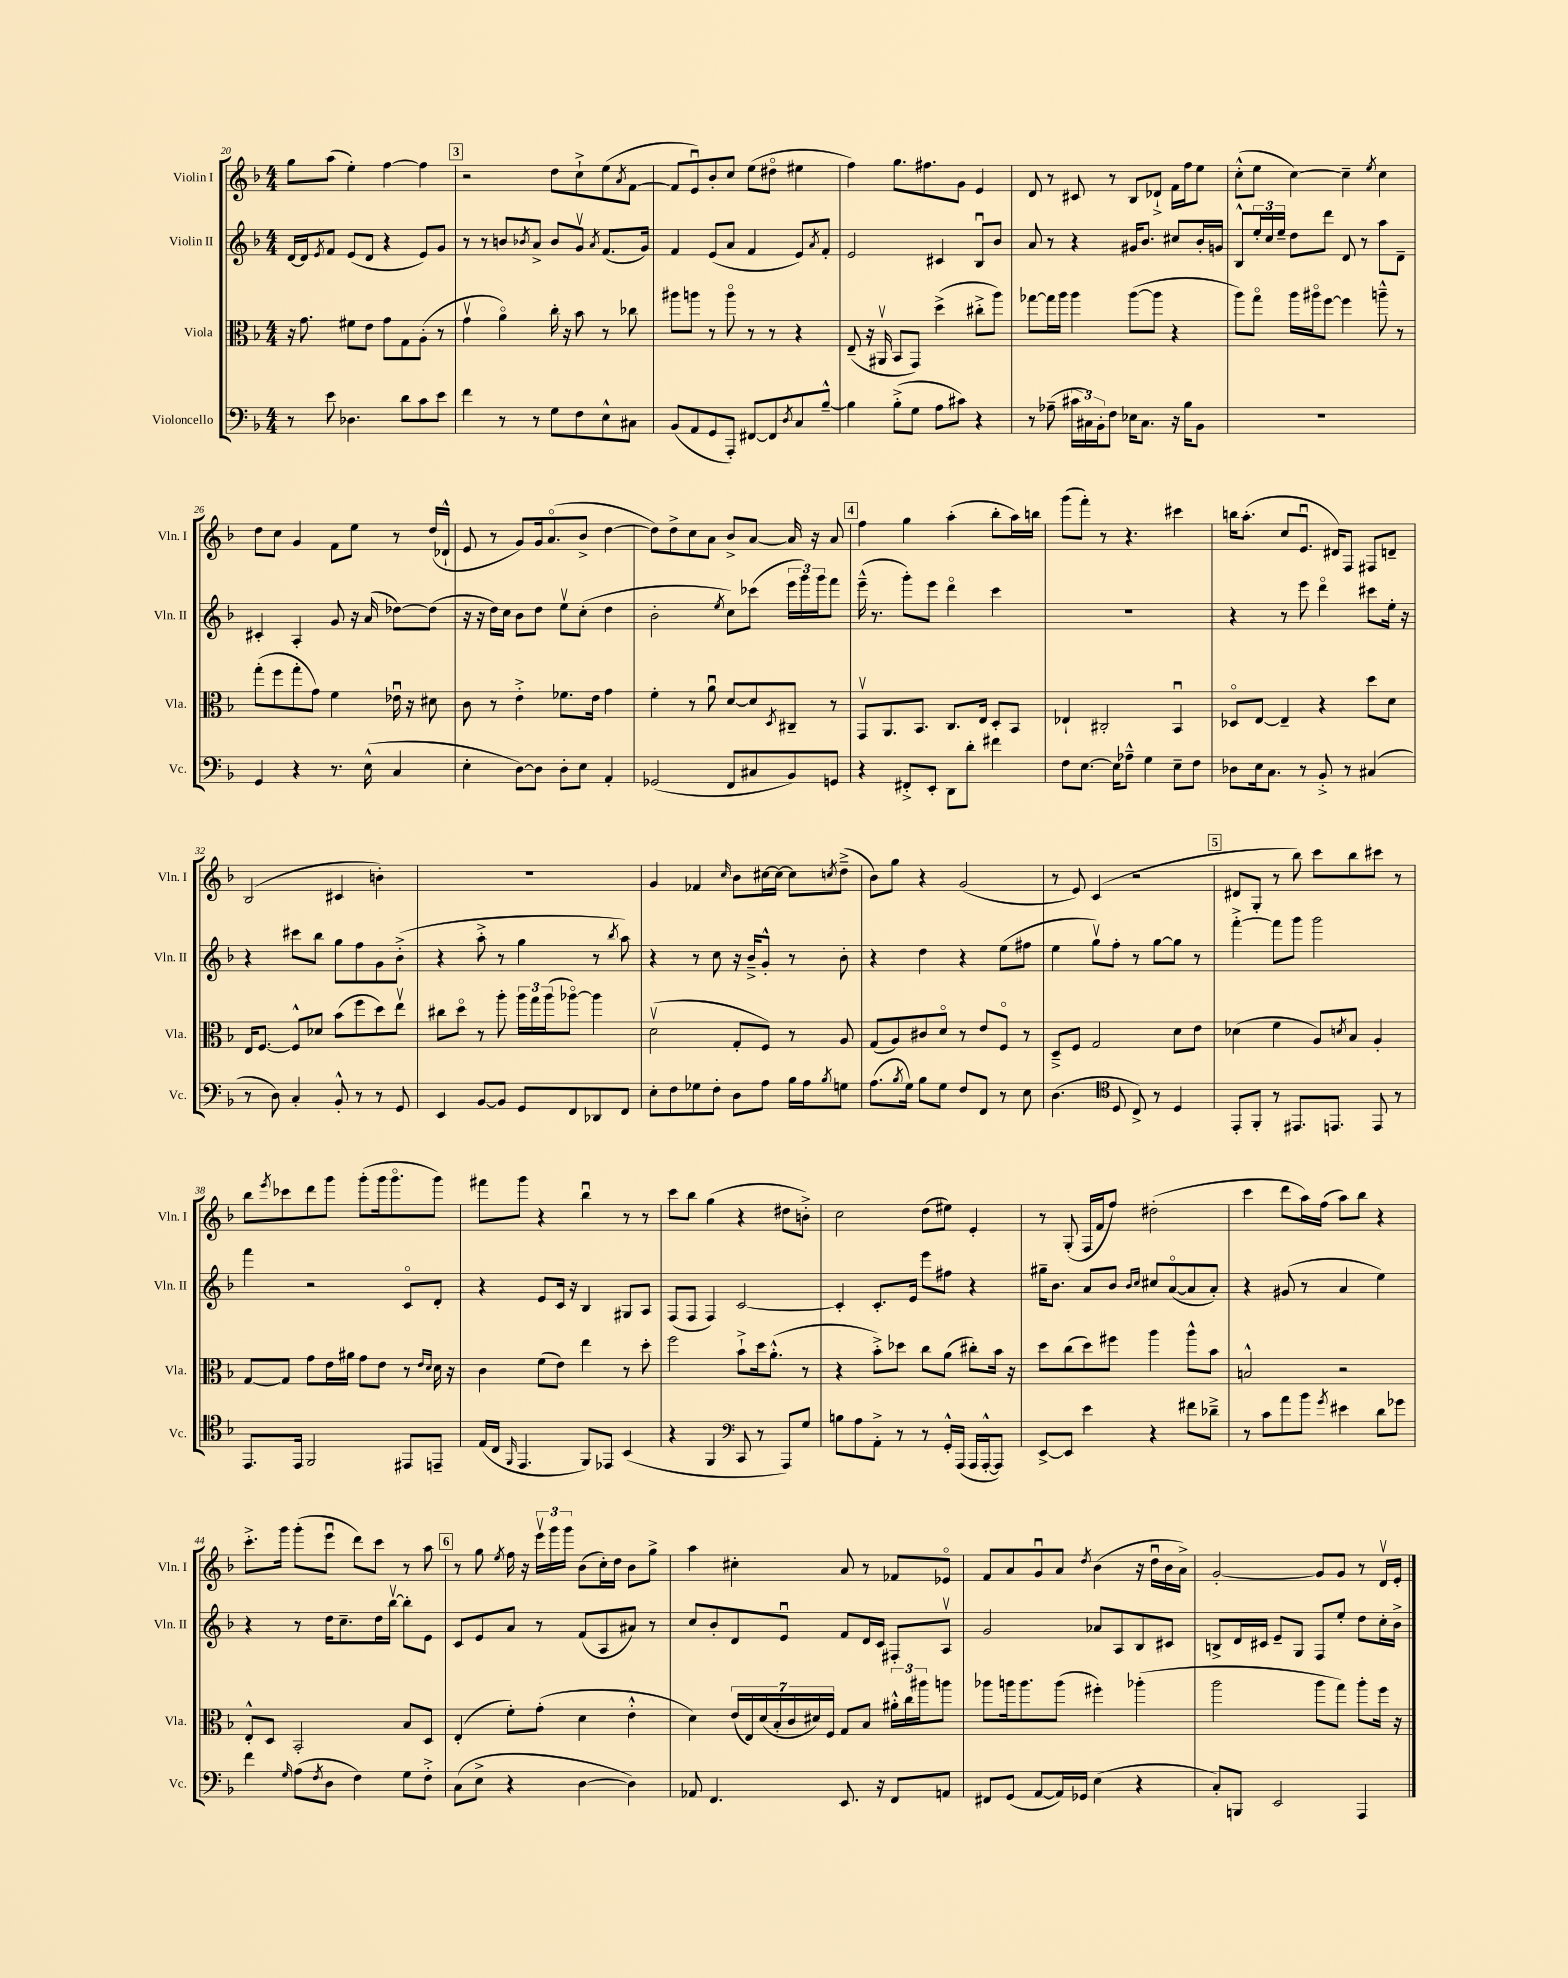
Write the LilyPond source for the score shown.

<<
\new StaffGroup <<
\new Staff = "s0" \with { instrumentName = "Violin I" shortInstrumentName = "Vln. I" } {
    \clef treble \key f \major \numericTimeSignature \time 4/4
    g''8 a''8( e''4-.) f''4~ f''4 |
    \mark \markup { \box "3" } r2 d''8 c''8-!-> e''8( \acciaccatura { a'8 } f'8~ |
    f'8 e'8\downbow) bes'8-. c''8 e''8( dis''8\flageolet eis''4 |
    f''4) g''8. fis''8. g'8 e'4 |
    d'8 r8 cis'8 r8 bes8 des'8-!-> f'16 f''16 e''8 |
    c''8-.-^( e''8 c''4~) c''4-- \acciaccatura { e''8 } c''4 |
    d''8 c''8 g'4 f'8 e''8 r8 d''16( des'16-!-^ |
    e'8 r8 g'8) g'16 a'8.\flageolet( bes'8-> d''4~ |
    d''8) d''8-> c''8 a'8 bes'8-> a'8~ a'16 r16 a'8 |
    \mark \markup { \box "4" } f''4 g''4 a''4-.( bes''8-. a''16) b''16 |
    g'''8( f'''8-.) r8 r4. cis'''4 |
    b''16 a''8.-.( c''8 e'8.\downbow dis'16) f8 fis8 d'8-- |
    bes2( cis'4 b'4-.) |
    R1 |
    g'4 fes'4 \grace { c''16 } bes'8 cis''16~ cis''16~ cis''8 \acciaccatura { c''8 } d''8--->( |
    bes'8) g''8 r4 g'2( |
    r8 e'8) c'4( r2 |
    \mark \markup { \box "5" } dis'8 g8-. r8 bes''8) c'''8 bes''8 cis'''8 r8 |
    bes''8 \acciaccatura { e'''8 } ces'''8 d'''8 g'''8 g'''8-.( g'''16 g'''8.\flageolet g'''8) |
    fis'''8 g'''8 r4 bes''4\downbow r8 r8 |
    c'''8 bes''8 g''4( r4 dis''8 b'8-.->) |
    c''2 d''8( eis''8) e'4-. |
    r8 g8-.( f16 f'16 f''8) dis''2-.( |
    c'''4 d'''8 a''16) f''16( a''8) bes''8 r4 |
    c'''8.-.-> g'''16 g'''8-.( e'''8\downbow d'''8) c'''8 r8 a''8 |
    \mark \markup { \box "6" } r8 g''8 \acciaccatura { e''8 } f''16 r16 \tuplet 3/2 { e'''16\upbow g'''16 g'''16 } bes'8( c''16-.) d''16 bes'8 g''8-> |
    a''4 cis''4-. a'8 r8 fes'8 ees'8\flageolet |
    f'8 a'8 g'8\downbow a'8 \acciaccatura { d''8 } bes'4( r16 d''16\downbow bes'16 a'16->) |
    g'2~-. g'8 g'8 r8 d'16\upbow e'16-. \bar "|." |
}
\new Staff = "s1" \with { instrumentName = "Violin II" shortInstrumentName = "Vln. II" } {
    \clef treble \key f \major \numericTimeSignature \time 4/4
    d'16~ d'16 \acciaccatura { e'8 } f'8 e'8( d'8 r4 e'8) g'8 |
    \mark \markup { \box "3" } r8 r8 b'8 \acciaccatura { bes'8 } a'8-> bes'8 g'8\upbow \acciaccatura { a'8 } f'8.( g'16) |
    f'4 e'8( a'8 f'4 e'8) \acciaccatura { a'8 } f'8-. |
    e'2 cis'4 bes8\downbow bes'8 |
    a'8 r8 r4 gis'16 bes'8. cis''8 bes'16-. g'16 |
    bes8-^ \tuplet 3/2 { e''16-. c''16 e''16-- } d''8 d'''8 d'8 r8 a''8 d'8-- |
    cis'4-. a4-. g'8 r16 a'16( des''8~) des''8( |
    r16 r16 d''16) c''16 bes'8 d''8 e''8\upbow c''8-.( d''4 |
    bes'2-. \acciaccatura { e''8 } c''8) ces'''8( \tuplet 3/2 { e'''16 g'''16) g'''16 } f'''8 |
    \mark \markup { \box "4" } e'''16---^( r8. g'''8-.) e'''8 d'''4\flageolet c'''4 |
    R1 |
    r4 r8 e'''8 d'''4\flageolet cis'''8 e''16-. r16 |
    r4 cis'''8 bes''8 g''8 f''8 g'8 bes'8-.->( |
    r4 a''8-.-> r8 g''4 r8 \acciaccatura { bes''8 } a''8) |
    r4 r8 c''8 r16 bes'16---> g'8-.-^ r8 bes'8-. |
    r4 d''4 r4 e''8( fis''8 |
    e''4 g''8\upbow) f''8-. r8 g''8~ g''8 r8 |
    \mark \markup { \box "5" } f'''4~-.-> f'''8 g'''8 g'''2 |
    f'''4 r2 c'8\flageolet d'8-. |
    r4 e'8 c'16 r16 bes4 gis8 a8 |
    f8( f8 f4) c'2~ |
    c'4-. c'8.-. e'16 e'''8 fis''8 r4 |
    gis''16-- bes'8. a'8 bes'8 \grace { bes'16 c''16 } cis''8 a'8~\flageolet( a'8 a'8-.) |
    r4 gis'8( r8 a'4 e''4) |
    r4 r8 d''16 c''8.-- d''16 bes''16~\upbow bes''8-. e'8 |
    \mark \markup { \box "6" } c'8 e'8 a'8 r8 f'8( a8 ais'8) r8 |
    c''8 bes'8-. d'8 e'8\downbow f'8 d'16 c'16 fis8-. a8\upbow |
    g'2 aes'8 a8 bes8 cis'8 |
    b8-> d'16 cis'16 e'8-- g8 f8 e''8-. d''8 c''16-. bes'16-> \bar "|." |
}
\new Staff = "s2" \with { instrumentName = "Viola" shortInstrumentName = "Vla." } {
    \clef alto \key f \major \numericTimeSignature \time 4/4
    r16 g'8. fis'8 e'8 g'8 g8 a8-.( r8 |
    \mark \markup { \box "3" } g'4\upbow a'4\flageolet) c''16-. r16 bes'8 r8 ces''8 |
    ais''8 a''8 r8 a''8\flageolet r8 r8 r4 |
    e8--( r16 ais,16\upbow bes,8 g,8) d''4->( cis''8-.-> a''8) |
    ges''8~ ges''16 a''16 a''4 a''8~( a''8 r4 |
    a''8) g''8\flageolet a''16 ais''16\flageolet f''8~ f''4 a''8---^ r8 |
    g''8-.( f''8 g''8-. g'8) f'4 ees'16\downbow r16 dis'8 |
    c'8 r8 e'4-.-> fes'8. e'16 g'4 |
    f'4-. r8 a'8\downbow d'8~ d'8 \acciaccatura { d8 } cis8-- r8 |
    \mark \markup { \box "4" } g,8\upbow a,8. bes,8. c8. e16 d8-. bes,8 |
    ees4-! cis2-. bes,4\downbow |
    des8\flageolet e8~ e4-- r4 d''8 d'8 |
    e16 f8.~ f8-^ des'8 bes'8( f''8 d''8) e''8\upbow |
    cis''8 d''8\flageolet r8 a''8-. \tuplet 3/2 { a''16 g''16 a''16( } aes''8~\flageolet) aes''4 |
    d'2\upbow( g8-. f8) r8 a8 |
    g8( a8) cis'8 d'8\flageolet r8 e'8 f8\flageolet r8 |
    d8---> f8 g2 d'8 e'8 |
    \mark \markup { \box "5" } des'4( f'4 a8) \acciaccatura { d'8 } bes8 a4-. |
    g8~ g8 g'8 e'16 ais'16 g'8 e'8 r8 \grace { e'16 d'16 } d'16 r16 |
    c'4 f'8( e'8) e''4 r8 d''8-. |
    f''2 bes'8-!-> d''16 a'8.-.-^( r8 |
    r4 bes'8-.->) des''8 c''8 a'8( cis''8-.) bes'16 r16 |
    d''8 c''8( d''8) fis''8 a''4 a''8-^ bes'8 |
    b2-^ r2 |
    e8-.-^ d8 bes,2-. bes8 d8 |
    \mark \markup { \box "6" } e4-.( f'8-.) g'8-.( d'4 e'4-.-^ |
    d'4) \tuplet 7/4 { e'16( e16) d'16( bes16-. c'16 dis'16) f16 } g8 bes8 \tuplet 3/2 { ais'16-.-^ c''16 ais''16 } a''8 |
    aes''8 a''16 a''8. a''8( fis''4-.) aes''4-.( |
    a''2 a''8 g''8) a''8-. f''16 r16 \bar "|." |
}
\new Staff = "s3" \with { instrumentName = "Violoncello" shortInstrumentName = "Vc." } {
    \clef bass \key f \major \numericTimeSignature \time 4/4
    r8 e'8 des4. d'8 c'8 e'8 |
    \mark \markup { \box "3" } f'4 r8 r8 g8 f8 e8-^ cis8 |
    bes,8( a,8 g,8 a,,8-.) fis,8~ fis,8 \acciaccatura { d8 } c8 bes8~---^ |
    bes4 bes8-.->( g8 a8 cis'8) r4 |
    r8 aes8--( \tuplet 3/2 { cis'16 cis16) bes,16-. } f8 ees16 cis8. r16 bes16 bes,8 |
    R1 |
    g,4 r4 r8. e16-^( c4 |
    e4-. d8~) d8 d8-. e8 a,4-. |
    ges,2( f,8 cis8 bes,8) g,8 |
    \mark \markup { \box "4" } r4 fis,8-.-> e,8-. d,8 d'8-. fis'4 |
    f8 e8.~ e16 aes8---^ g4 e8-- f8 |
    des8 e16 c8. r8 bes,8-.-> r8 cis4( |
    r8 d8) c4-. bes,8-.-^ r8 r8 g,8 |
    e,4 bes,8~ bes,8 g,8 f,8 des,8 f,8 |
    e8-. f8 ges8 f8-. d8 a8 bes16 a16 \acciaccatura { bes8 } g8 |
    a8.( \acciaccatura { bes8 } g16) bes8 g8 f8 f,8 r8 e8 |
    d4.( \clef tenor d8 c8->) r8 d4 |
    \mark \markup { \box "5" } e,8-. f,8-. r8 eis,8. e,8. e,8 r8 |
    e,8. e,16 f,2 eis,8 e,8-- |
    e16( c16 \grace { f,16 } e,4. f,8) ees,8 bes,4( |
    r4 f,4 \clef bass c,8 r8 a,,8) g8 |
    b8 a8 a,8-.-> r8 r8 g,16-.-^ a,,16( a,,16 a,,16~-.-^ a,,8) |
    e,8~-> e,8 e'4 r4 fis'8 des'8---> |
    r8 c'8 a'8 bes'8 \acciaccatura { g'8 } eis'4 d'8 ges'8 |
    f'4 \grace { g16 } a8( \acciaccatura { f8 } d8 f4) g8 f8-.-> |
    \mark \markup { \box "6" } c8( e8-> r4 d4~ d4) |
    aes,8 f,4. e,8. r16 f,8 a,8 |
    fis,8 g,8( a,8~ a,16) ges,16 e4( r4 |
    c8-.) b,,8 e,2 a,,4 \bar "|." |
}
>>
>>
\layout { \context { \Score currentBarNumber = #20 } }
